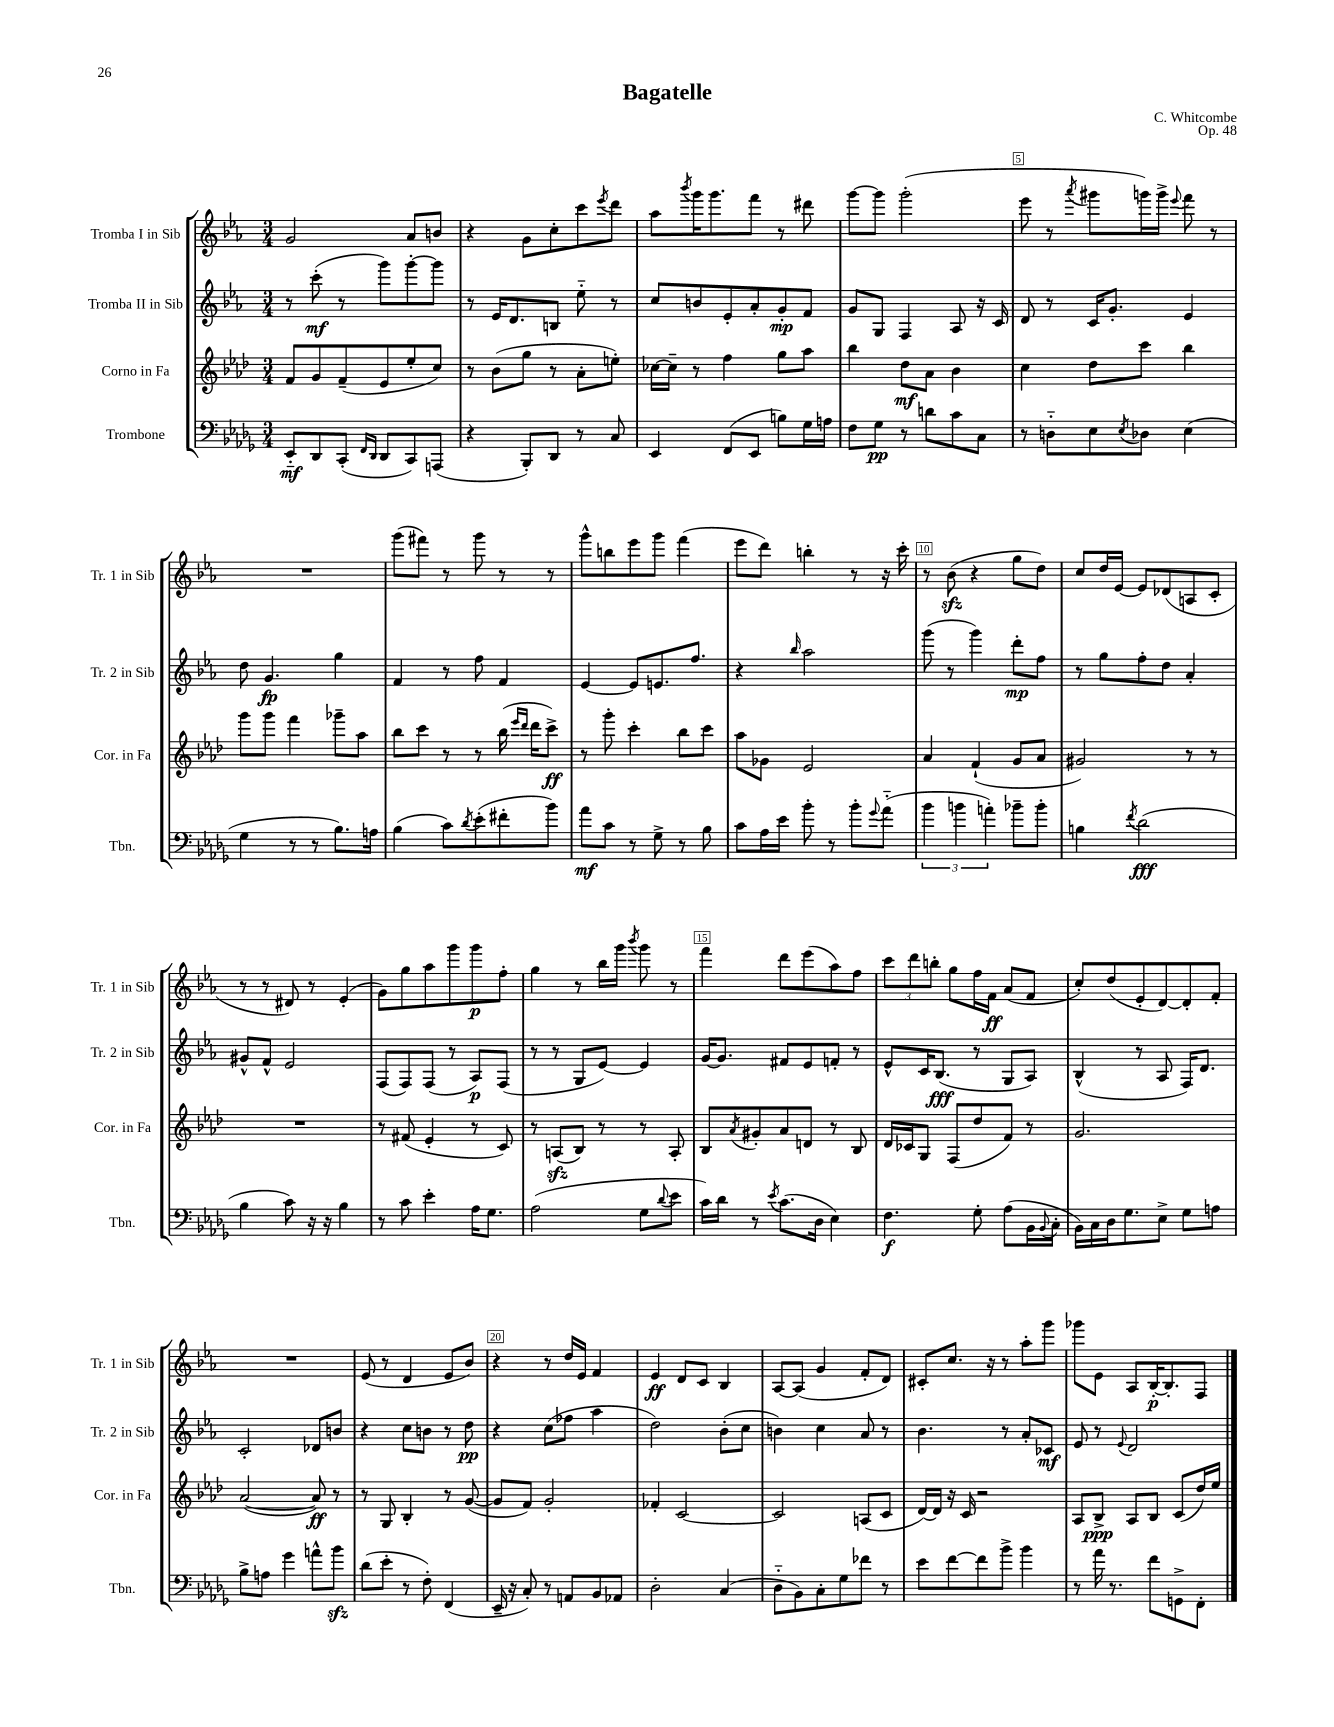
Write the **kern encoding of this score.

**kern	**kern	**kern	**kern
*staff4	*staff3	*staff2	*staff1
*clefF4	*clefG2	*clefG2	*clefG2
*k[b-e-a-d-g-]	*k[b-e-a-d-]	*k[b-e-a-]	*k[b-e-a-]
*M3/4	*M3/4	*M3/4	*M3/4
8EE-'~	8f	8r	2g
8DD-	8g	(8ccc'	.
(8CC'	(8f~	8r	.
16qqFF	.	.	.
16qqDD-	.	.	.
8DD-	8e-	8ggg)	.
8CC)	8ee-'	[8ggg'	8a-
(8AAA	8cc)	8ggg]	8b
=	=	=	=
4r	8r	8r	4r
.	(8b-	16e-	.
.	.	8.d	.
8BBB-')	8gg	.	8g
8DD-	8r	8B	8cc'
8r	8a-'	8ee-'~	8ccc
.	.	.	8qeee-
8C	8ee')	8r	8ddd
=	=	=	=
4EE-	[16cc-	8cc	8aa-
.	16cc-~]	.	.
.	.	.	8qbbb-
.	8r	8b	16ggg
.	.	.	8.ggg
(8FF	4ff	8e-'	.
8EE-	.	8a-'	8fff
8B)	8gg	8g'	8r
16G-	8aa-	8f	8ddd#
16A	.	.	.
=	=	=	=
8F	4bb-	8g	[8ggg
8G-	.	8G	8ggg]
8r	8dd-	4F	(2ggg'
8d	8a-	.	.
8c	4b-	8A-	.
8C	.	16r	.
.	.	16c	.
=	=	=	=
8r	4cc	8d	8eee-
8D'~	.	8r	8r
.	.	.	8qaaa-
8E-	8dd-	16c	8ggg#
.	.	8.g'	.
8qE-	.	.	.
8D-	8ccc	.	16ggg)
.	.	.	16ggg^
.	.	.	8qqeee-
(4E-	4bb-	4e-	8fff
.	.	.	8r
=	=	=	=
4G-	8ggg	8dd	2.r
.	8ggg	4.g	.
8r	4fff	.	.
8r	.	.	.
8.B-)	8ggg-~	4gg	.
.	8aa-	.	.
16A	.	.	.
=	=	=	=
(4B-	8bb-	4f	(8ggg
.	8ccc	.	8fff#)
8c)	8r	8r	8r
8qd-	.	.	.
(8e-'	8r	8ff	8ggg
8f#'	(16bb-	4f	8r
.	16qqeee-	.	.
.	16qqddd-	.	.
.	16ddd-	.	.
8b-)	8ccc^)	.	8r
=	=	=	=
8a-	8r	[4e-	8ggg^^
8c	8ggg'	.	8bb
8r	4ccc'	8e-]	8eee-
8G-^	.	8.e	8ggg
8r	8bb-	.	(4fff
.	.	8.ff	.
8B-	8ccc	.	.
=	=	=	=
8c	8aa-	4r	8eee-
16A-	8g-	.	8ddd)
16e-	.	.	.
.	.	16qqbb-	.
8b-'	2e-	2aa-	4bb'
8r	.	.	.
8b-'	.	.	8r
8qqg-	.	.	.
(8a-'~	.	.	16r
.	.	.	16ccc'
=	=	=	=
6b-	4a-	(8ggg	8r
.	.	8r	(8b-
6b	.	.	.
.	(4f`	4ggg)	4r
6a')	.	.	.
8b-~	8g	8ddd'	8gg
8b-'	8a-	8ff	8dd)
=	=	=	=
4B	2g#)	8r	8cc
.	.	8gg	16dd
.	.	.	[16e-
8qf	.	.	.
(2d-	.	8ff'	8e-]
.	.	8dd	(8d-
.	8r	4a-'	8A
.	8r	.	8c'
=	=	=	=
4B-	2.r	8g#^^	8r
.	.	8f^^	8r
8c)	.	2e-	8d#)
16r	.	.	8r
16r	.	.	.
4B-	.	.	(4e-'
=	=	=	=
8r	8r	(8F	8g)
8c	(8f#	8F)	8gg
4e-'	4e-'	(8F	8aa-
.	.	8r	8ggg
16A-	8r	8A-)	8ggg
8.G-	.	.	.
.	8c)	(8F	8ff'
=	=	=	=
(2A-	8r	8r	4gg
.	(8A	8r	.
.	8B-)	8G	8r
.	8r	[8e-)	16bb-
.	.	.	16ggg
.	.	.	8qbbb-
8G-	8r	4e-]	8ggg
8qqd-	.	.	.
8e-	8A'	.	8r
=	=	=	=
16c)	8B-	[16g	4fff
16d-	.	8.g]	.
.	8qa-	.	.
8r	8g#'	.	.
8qe-	.	.	.
(8.c	8a-	8f#	8ddd
.	8d	8e-	(8eee-
16D-	.	.	.
4E-)	8r	8f'	8aa-)
.	8B-	8r	8ff
=	=	=	=
4.F	16d-	8e-^^	12ccc
.	16c-	.	.
.	.	.	12ddd
.	8G	16c	.
.	.	.	12bb'
.	.	(8.B-	.
.	(8F	.	8gg
8G-'	8dd-	8r	16ff
.	.	.	16f
(8A-	8f)	8G	(8a-
16BB-	8r	8A-)	8f
8qqBB-	.	.	.
16C'	.	.	.
=	=	=	=
16BB-)	2.g	(4B-^^	8cc')
16C	.	.	.
16D-	.	.	(8dd
8.G-	.	.	.
.	.	8r	8e-'
8E-^	.	8A-	[8d)
8G-	.	16F)	8d']
.	.	8.d	.
8A	.	.	8f'
=	=	=	=
8B-^	([2a-	2c'	2.r
8A	.	.	.
4g-	.	.	.
8a^^	8a-])	8d-	.
8b-	8r	8b	.
=	=	=	=
(8d-	8r	4r	(8e-
8e-'	8G	.	8r
8r	4B-'	8cc	4d
8F')	.	8b	.
(4FF	8r	8r	8e-
.	([8g	8dd	8b-)
=	=	=	=
16EE-~	8g]	4r	4r
16r	.	.	.
8C')	8f)	.	.
8r	2g'	(8cc	8r
8AA	.	8ff-	16dd
.	.	.	16e-
8BB-	.	4aa-	4f
8AA-	.	.	.
=	=	=	=
2D-'	4f-'	2dd)	4e-
.	[2c	.	8d
.	.	.	8c
(4C	.	(8b-'	4B-
.	.	8cc	.
=	=	=	=
8D-'~	2c]	4b)	[8A-
8BB-)	.	.	(8A-]
8C'	.	4cc	4g
8G-	.	.	.
8f-	(8A	8a-	8f'
8r	8c	8r	8d)
=	=	=	=
8e-	[16d-)	4.b-	8c#'
.	16d-]	.	.
[8f	16r	.	8.cc
.	16c	.	.
8f]	2r	.	.
.	.	.	16r
8b-^	.	8r	8r
4b-	.	8a-'	8aa-'
.	.	8c-	8ggg
=	=	=	=
8r	8A-	8e-	8ggg-
16a-	8B-^	8r	8e-
8.r	.	.	.
.	.	8qqe-	.
.	8A-	2d	8A-
8f	8B-	.	[16B-'
.	.	.	8.B-']
8GG^	(8c	.	.
8FF'	16dd-)	.	8F
.	16ee-	.	.
==	==	==	==
*-	*-	*-	*-
